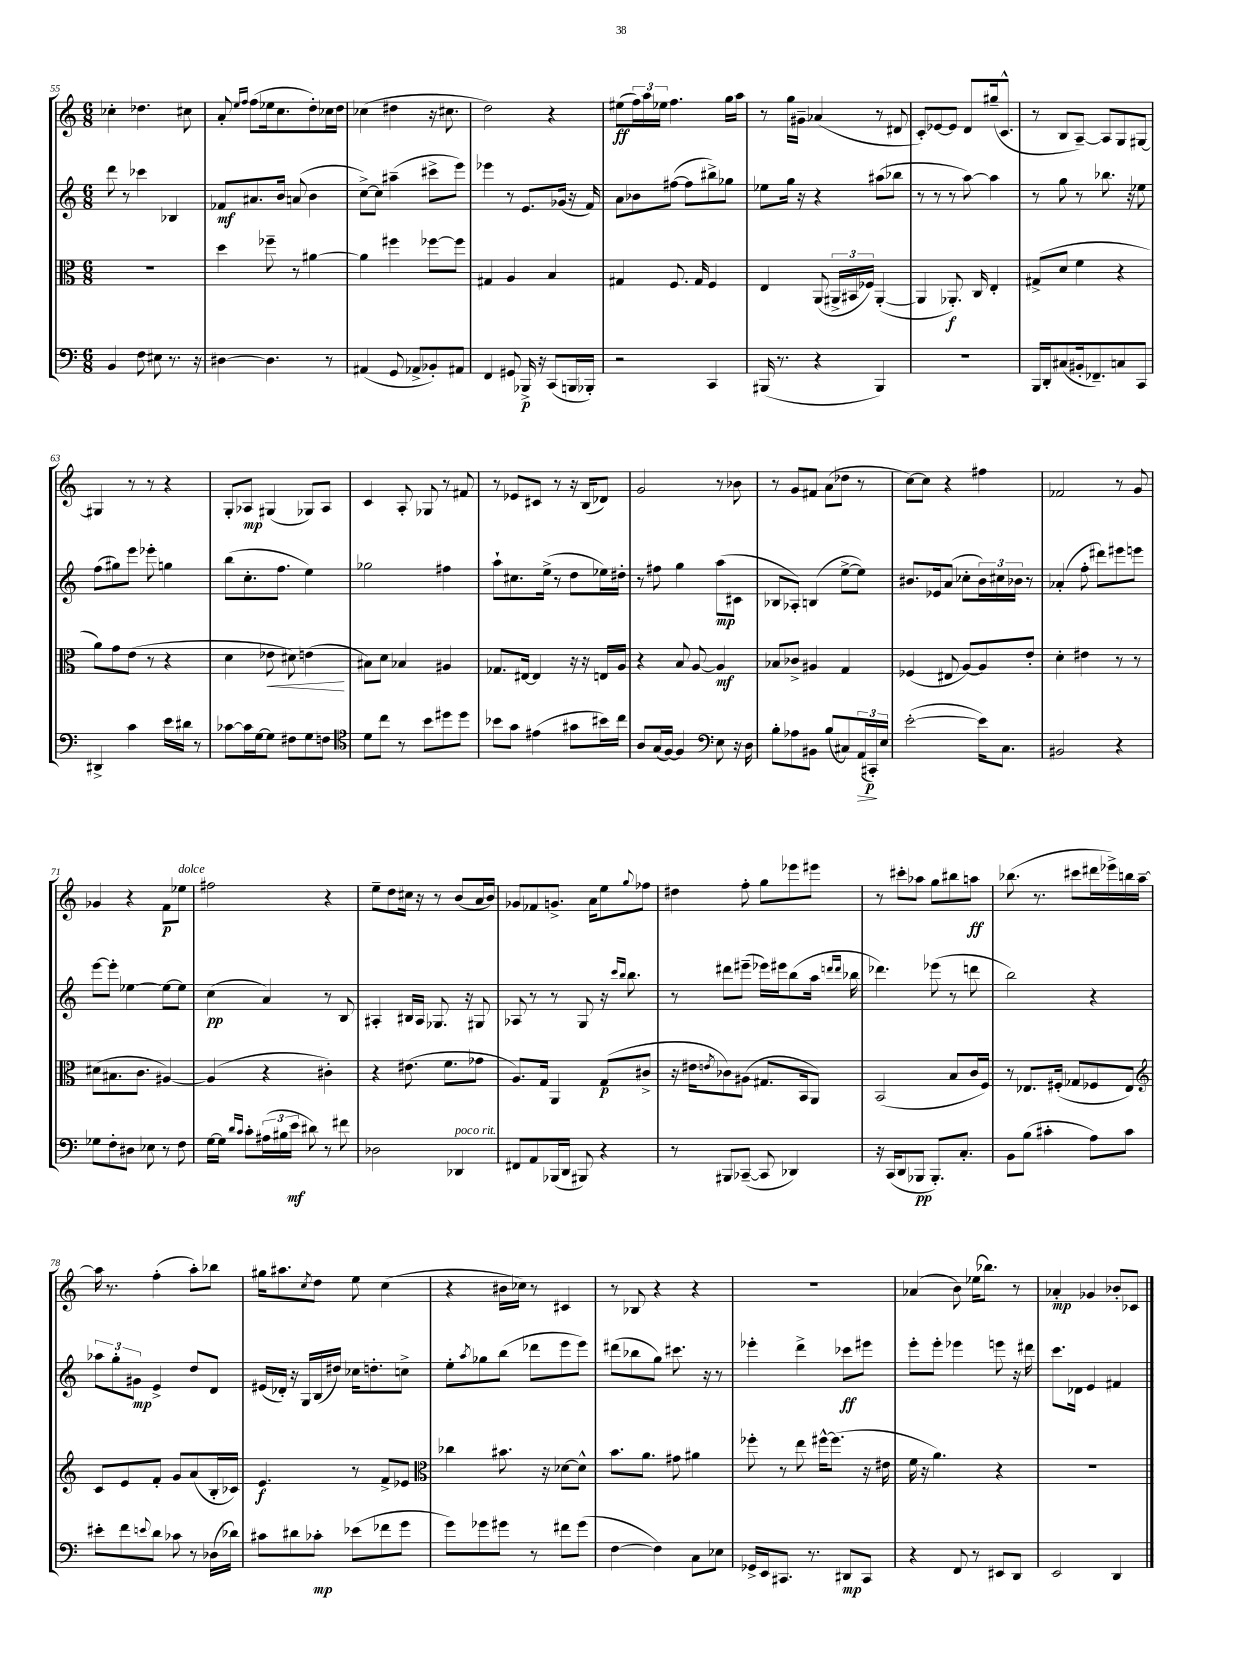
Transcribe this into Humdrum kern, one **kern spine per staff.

**kern	**kern	**kern	**kern
*staff4	*staff3	*staff2	*staff1
*clefF4	*clefC3	*clefG2	*clefG2
*k[]	*k[]	*k[]	*k[]
*M6/8	*M6/8	*M6/8	*M6/8
4BB	2.r	8ddd	4cc-'
.	.	8r	.
8F	.	4ccc-	4.dd-
8E#	.	.	.
8.r	.	4B-	.
.	.	.	8cc#
16r	.	.	.
=	=	=	=
[4D#	4dd	8f-	8a'
.	.	.	16qqee
.	.	.	16qqff
.	.	8.a#	(8ff
4.D#]	8ff-~	.	16ee-
.	.	16b	8.cc
.	8r	(8a	.
.	[4a#	4b	8dd')
8r	.	.	16cc-
.	.	.	16dd
=	=	=	=
(4AA#	4a#]	[8cc^)	(4cc-
.	.	8cc]	.
8GG	4ff#	(4aa#~	4dd#
8AA-^	.	.	.
8BB-')	[8ff-	8ccc#^	16r
.	.	.	8.cc#
8AA#	8ff-]	8eee)	.
=	=	=	=
4FF	4G#	4eee-	2dd)
8GG#	4A	8r	.
16BBB-^	.	8.e	.
16r	.	.	.
(8CC	4B	.	4r
.	.	(16g-	.
16BBB	.	16r	.
16BBB-')	.	16f)	.
=	=	=	=
2r	4G#	8a	(8ee#
.	.	8b-	24ff)
.	.	.	24aa
.	.	.	24ee-
.	8.F	([8ff#	4.ff
.	.	8ff#]	.
.	16G#	.	.
4CC	4F	8bb#^)	.
.	.	8gg-	16gg
.	.	.	16aa
=	=	=	=
(16BBB#	4E	8ee-	8r
8.r	.	.	.
.	.	16gg	16gg
.	.	16r	16g#~
4r	(8AA	4r	(4a-
.	24AA#^	.	.
.	24BB#	.	.
.	24F-)	.	.
4BBB#)	([4AA#'	(8aa#	8r
.	.	8bb-	8d#
=	=	=	=
2.r	4AA#]	8r	8c')
.	.	8r	[8e-
.	8.AA-')	8r	8e-]
.	.	[8aa)	8d
.	16C	.	.
.	4E'	4aa]	(16gg#~
.	.	.	8.c^^
=	=	=	=
16BBB	(8G#^	8r	8r
16DD'	.	.	.
(8C#	8d	8gg	8B
16BB#'	4f	8r	[8A~)
8.FF-~)	.	.	.
.	.	8.bb-	8A]
8C	4r	.	8G
.	.	16r	.
8CC	.	8ee-	[8G#
=	=	=	=
4DD#^	8a)	(8ff	4G#]
.	8g	8gg#)	.
4c	(8e	8eee	8r
.	8r	8eee-'	8r
16e	4r	4gg	4r
16d#	.	.	.
8r	.	.	.
=	=	=	=
[8c-	4d	(8bb	8G'
16c-]	.	8.cc'	8A-
[16G	.	.	.
8G]	8e-	.	(4G#
.	.	8.ff	.
8F#	8d#)	.	.
8G	(4e	4ee)	8G-)
8F	.	.	8A-
=	=	=	=
*clefC4	*	*	*
8d	8B#)	2gg-	4c
8cc	8d	.	.
8r	4B-	.	8A'
8b	.	.	8G-
8dd#	4A#	4ff#	8r
8dd#	.	.	8f#
=	=	=	=
8b-	8.G-	8aa`	8r
8g	.	8.cc#	8e-
.	[16E#	.	.
(4e#	4E#]	.	8c#
.	.	(16ee^	.
.	.	8r	8r
8g#	16r	8dd	16r
.	16r	.	(16B
16b#)	16E	16ee-)	8d-)
16cc	16A	16dd#'	.
=	=	=	=
8A	4r	8r	2g
(16G	.	8ff#	.
[16F)	.	.	.
4F]	8B	4gg	.
.	[8A	.	.
*clefF4	*	*	*
8E	4A]	(8aa	8r
16r	.	8c#	8b-
16D	.	.	.
=	=	=	=
8B'	8B-	8B-	8r
8A-	8c-^	8A-')	8g
8BB#	4A#	(4B	8f#
(8B	.	.	(8a
8C#)	4G	[8ee^	8dd-
(24AA	.	8ee])	8r
24CC#')	.	.	.
24E	.	.	.
=	=	=	=
([2e'	(4F-	8.b#	[8cc)
.	.	.	8cc]
.	.	16e-	.
.	8E#	(8a	4r
.	[8A)	8cc-'	.
16e])	8A]	24b#)	4ff#
.	.	24cc#	.
8.C	.	.	.
.	.	24b-	.
.	8e'	8r	.
=	=	=	=
2BB#	4d'	(4a-'	2f-
.	4e#	8ff'	.
.	.	8ddd#)	.
4r	8r	8eee#	8r
.	8r	8eee	8g
=	=	=	=
8G-	(8d#	[8eee	4g-
8F'	8.B#	8eee']	.
8D#	.	[4ee-	4r
.	8.c	.	.
8E-	.	.	.
8r	[4A#)	8ee-_	8f
8F	.	8ee-]	8ee-
=	=	=	=
[16G	(4A#]	(4cc	2ff#
16G]	.	.	.
16qqd	.	.	.
16qqc	.	.	.
8c'	.	.	.
(24A#	4r	4a)	.
24B#	.	.	.
24e	.	.	.
8d#)	.	.	.
8r	4c#')	8r	4r
8f#	.	8B	.
=	=	=	=
2D-	4r	4A#'	8ee~
.	.	.	8dd
.	(8.e#	16B#	16cc#
.	.	16A#	16r
.	.	8.G-	8r
.	8.f	.	.
4DD-	.	.	(8b
.	.	16r	.
.	8g-	8G#	16a
.	.	.	16b)
=	=	=	=
8FF#	8.A)	8A-	8g-
8AA	.	8r	8f-
.	16G	.	.
(16BBB-	4AA	8r	8.g^
16DD	.	.	.
8BBB#)	.	8G	.
.	.	.	16a
4r	(8G	16r	8ee
.	.	16qqccc	.
.	.	16qqbb	.
.	.	8.bb	.
.	.	.	8qqgg
.	8c#^	.	8ff-
=	=	=	=
8r	16r	8r	4dd#
.	16e#	.	.
.	8qe	.	.
8BBB#	8c-)	8ddd#	.
([8CC-~	(8A#	(8eee#~	8ff'
8CC-]	8.G#	16eee-)	8gg
.	.	16eee#	.
4DD-)	.	(8bb	8eee-
.	16BB	.	.
.	8AA)	16aa	8eee#
.	.	16qqddd	.
.	.	16qqddd	.
.	.	16bb-	.
=	=	=	=
16r	(2BB	4.ddd-)	8r
(16CC	.	.	.
8DD	.	.	8ccc#'
8BBB-	.	.	8aa-
8.BBB-')	.	(8eee-	8gg
.	8B	8r	8bb#
8.C'	.	.	.
.	16c	8ddd	8aa
.	16F)	.	.
=	=	=	=
8BB	8r	2bb)	(8.bb-
(8B	8.E-	.	.
.	.	.	8.r
4c#'	.	.	.
.	(16F#'	.	.
.	8G-	.	8ccc#
8A)	8F-	4r	16ddd#
.	.	.	16eee-^)
8c#	8E-)	.	16bb
.	.	.	[16aa~
=	=	=	=
*	*clefG2	*	*
8e#'	8c	12aa-	16aa]
.	.	.	8.r
.	.	12gg'	.
8f	8e	.	.
.	.	12g#	.
8qqe	.	.	.
8d	8f'	4e^	(4ff'
8c-	8g	.	.
8r	(8a	8dd	8aa')
(16D-	16B'	8d	8bb-
16d-)	16c-)	.	.
=	=	=	=
8c#	4.e	(16e#	16gg#
.	.	16d-')	8.aa#
8d#	.	16r	.
.	.	16G	.
.	.	.	8qcc
8c-'	.	(16B	8dd
.	.	16dd#)	.
(8e-	8r	16cc-	8ee
.	.	8.dd'	.
8f-	8f^	.	(4cc
8g	8e-	8cc^	.
=	=	=	=
*	*clefC3	*	*
8g)	4cc-	8ee'	4r
.	.	8qaa	.
8g-	.	8gg-	.
8g#	8.b#	(8bb	16b#
.	.	.	16cc-)
8r	.	8ddd-	8r
.	16r	.	.
8f#	[8d-	8eee	4c#
(8g#	8d-^^]	8eee)	.
=	=	=	=
[4F	8.b	(8ddd#	8r
.	.	8bb-	8B-
.	8.a	.	.
4F])	.	8gg)	4r
.	8g#	8.ccc#	.
8C	4a#	.	4r
.	.	16r	.
8E-	.	8r	.
=	=	=	=
16GG-^	8ff-'	4eee-'	2.r
16EE	.	.	.
8.CC#	8r	.	.
.	8ee	4ddd^	.
8.r	.	.	.
.	[16ff#^^	.	.
.	(8.ff#]	.	.
8DD#	.	8ccc-	.
8CC#	16r	8eee#	.
.	16e#	.	.
=	=	=	=
4r	16f	8eee'	(4a-
.	16r	.	.
.	4.a)	8eee'	.
8FF	.	4eee-	8b)
8r	.	.	(16ee-
.	.	.	8.bb-)
8EE#	4r	8eee	.
8DD	.	16r	8r
.	.	16ddd#	.
=	=	=	=
2EE	2.r	8.ccc	4a-'
.	.	16d-	.
.	.	4e	4g-
4DD	.	4f#	8b-'
.	.	.	8c-
==	==	==	==
*-	*-	*-	*-
